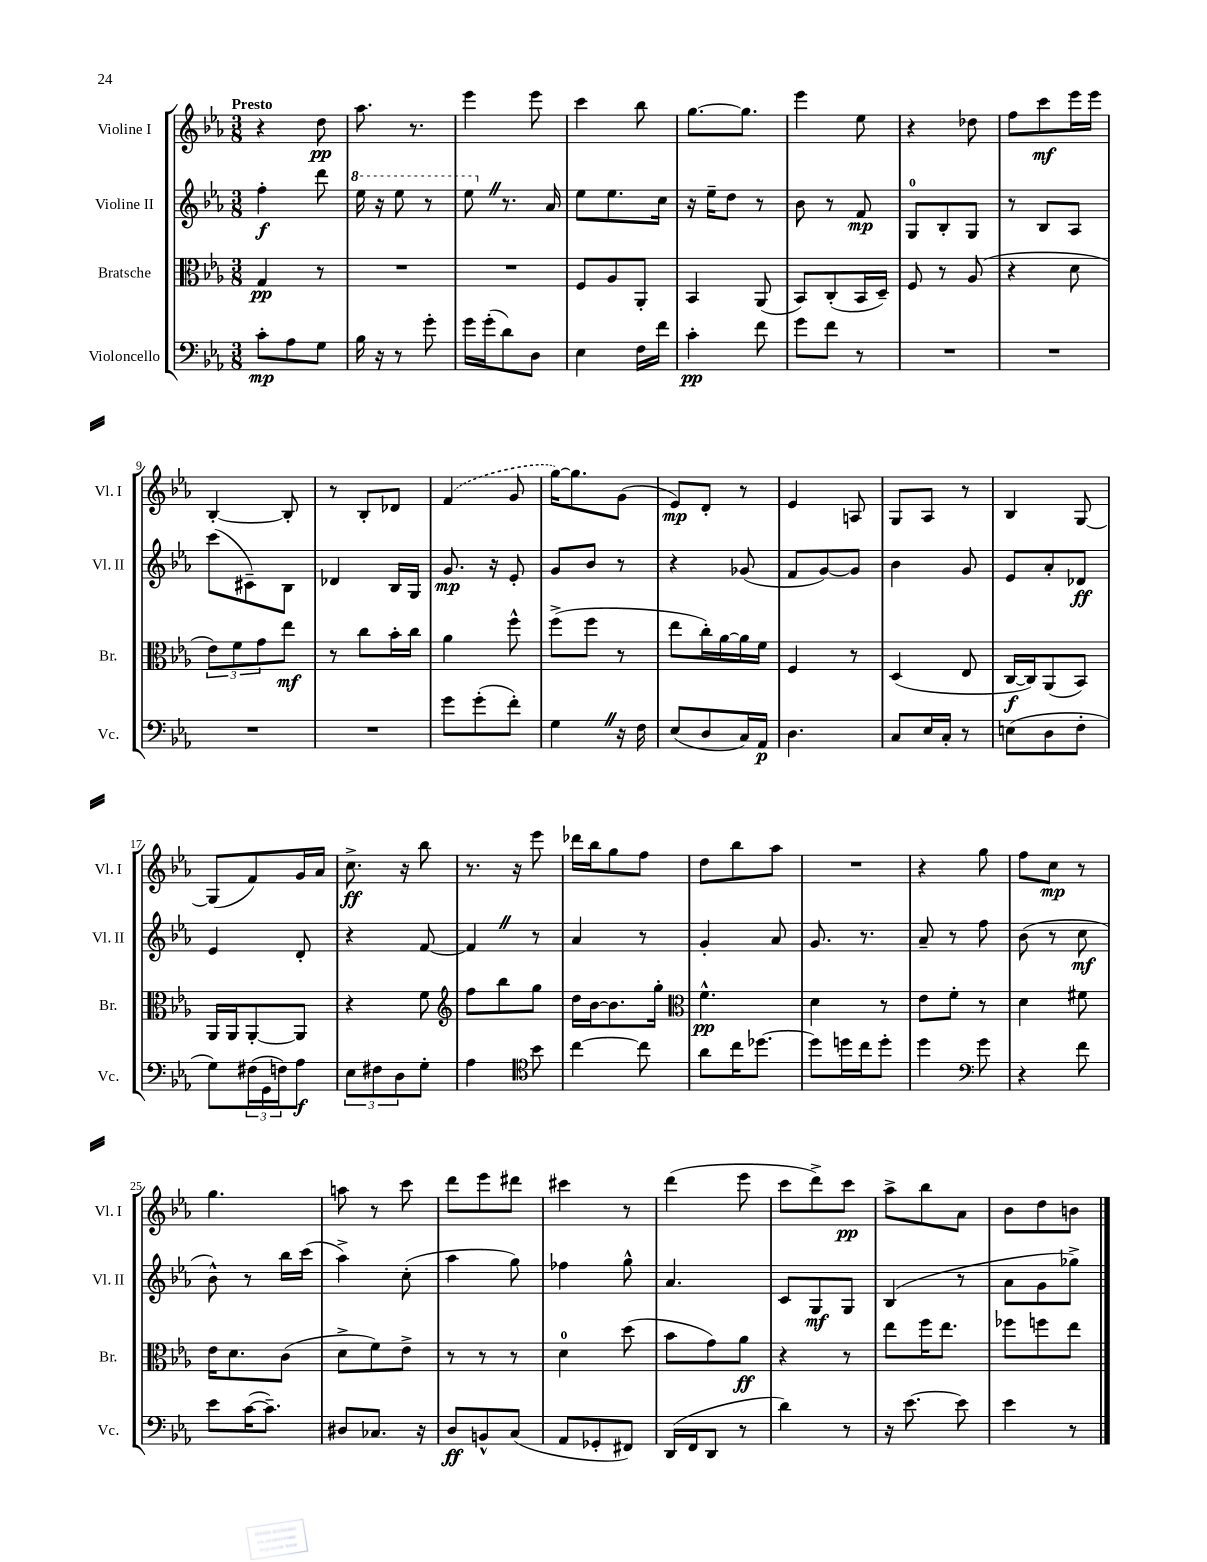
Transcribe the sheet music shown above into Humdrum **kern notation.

**kern	**dynam	**kern	**dynam	**kern	**dynam	**kern	**dynam
*part4	*part4	*part3	*part3	*part2	*part2	*part1	*part1
*staff4	*staff4	*staff3	*staff3	*staff2	*staff2	*staff1	*staff1
*I"Violoncello	*	*I"Bratsche	*	*I"Violine II	*	*I"Violine I	*
*I'Vc.	*	*I'Br.	*	*I'Vl. II	*	*I'Vl. I	*
*clefF4	*	*clefC3	*	*clefG2	*	*clefG2	*
*k[b-e-a-]	*	*k[b-e-a-]	*	*k[b-e-a-]	*	*k[b-e-a-]	*
*M3/8	*	*M3/8	*	*M3/8	*	*M3/8	*
=1	=1	=1	=1	=1	=1	=1	=1
!	!	!	!	!	!	!LO:TX:a:B:t=Presto	!
8c'\L	mp	4G/	pp	4ff'\	f	4r	.
8A-\	.	.	.	.	.	.	.
8G\J	.	8r	.	8ddd\	.	8dd\	pp
=2	=2	=2	=2	=2	=2	=2	=2
*	*	*	*	*8va	*	*	*
16B-\	.	4.r	.	16eee-\	.	8.aa-\	.
16r	.	.	.	16r	.	.	.
8r	.	.	.	8eee-\	.	.	.
.	.	.	.	.	.	8.r	.
8g'\	.	.	.	8r	.	.	.
=3	=3	=3	=3	=3	=3	=3	=3
16g\LL	.	4.r	.	8eee-Z\	.	4eee-\	.
(16g'\J	.	.	.	.	.	.	.
*	*	*	*	*X8va	*	*	*
8d\)	.	.	.	8.r	.	.	.
8D\J	.	.	.	.	.	8eee-\	.
.	.	.	.	16a-/	.	.	.
=4	=4	=4	=4	=4	=4	=4	=4
4E-\	.	8F/L	.	8ee-\L	.	4ccc\	.
.	.	8A-/	.	8.ee-\	.	.	.
16F\LL	.	8AA-'/J	.	.	.	8bb-\	.
16f\JJ	.	.	.	16cc\Jk	.	.	.
=5	=5	=5	=5	=5	=5	=5	=5
4c'\	pp	4BB-/	.	16r	.	[8.gg\L	.
.	.	.	.	16ee-~\KL	.	.	.
.	.	.	.	8dd\J	.	.	.
.	.	.	.	.	.	8.gg\J]	.
8f\	.	(8AA-/	.	8r	.	.	.
=6	=6	=6	=6	=6	=6	=6	=6
8g\L	.	8BB-/L)	.	8b-\	.	4eee-\	.
8f\J	.	(8C'/	.	8r	.	.	.
8r	.	16BB-/L	.	8f/	mp	8ee-\	.
.	.	16D~/JJ)	.	.	.	.	.
=7	=7	=7	=7	=7	=7	=7	=7
4.r	.	8F/	.	8G/L	.	4r	.
.	.	8r	.	8B-'/	.	.	.
.	.	(8A-/	.	8G/J	.	8dd-X\	.
=8	=8	=8	=8	=8	=8	=8	=8
4.r	.	4r	.	8r	.	8ff\L	.
.	.	.	.	8B-/L	.	8ccc\	mf
.	.	8d\	.	8A-/J	.	16eee-\L	.
.	.	.	.	.	.	16eee-\JJ	.
!!LO:LB:g=z
=9	=9	=9	=9	=9	=9	=9	=9
4.r	.	12e-\L)	.	(8ccc\L	.	[4B-'/	.
.	.	12f\	.	.	.	.	.
.	.	.	.	8c#X~\)	.	.	.
.	.	12g\	.	.	.	.	.
.	.	8ee-\J	mf	8B-\J	.	8B-'/]	.
=10	=10	=10	=10	=10	=10	=10	=10
4.r	.	8r	.	4d-X/	.	8r	.
.	.	8cc\L	.	.	.	8B-'/L	.
.	.	16b-'\L	.	16B-/LL	.	8d-X/J	.
.	.	16cc\JJ	.	16G/JJ	.	.	.
=11	=11	=11	=11	=11	=11	=11	=11
8g\L	.	4a-\	.	8.g/	mp	(4f/	.
(8g'\	.	.	.	.	.	.	.
.	.	.	.	16r	.	.	.
8f'\J)	.	8ff^^\	.	8e-'/	.	8g/	.
=12	=12	=12	=12	=12	=12	=12	=12
4GZ\	.	(8ff^\L	.	8g/L	.	[16gg\KL)	.
.	.	.	.	.	.	8.gg\]	.
.	.	8ff\J	.	8b-/J	.	.	.
16r	.	8r	.	8r	.	(8g\J	.
16F\	.	.	.	.	.	.	.
=13	=13	=13	=13	=13	=13	=13	=13
(8E-/L	.	8ee-\L	.	4r	.	8e-/L)	mp
8D/	.	16cc'\L)	.	.	.	8d'/J	.
.	.	[16a-\	.	.	.	.	.
16C/L)	.	16a-\]	.	(8g-X/	.	8r	.
16AA-/JJ	p	16f\JJ	.	.	.	.	.
=14	=14	=14	=14	=14	=14	=14	=14
4.D\	.	4F/	.	8f/L	.	4e-/	.
.	.	.	.	[8g/)	.	.	.
.	.	8r	.	8g/J]	.	8An/	.
=15	=15	=15	=15	=15	=15	=15	=15
8C/L	.	(4D/	.	4b-\	.	8G/L	.
16E-/L	.	.	.	.	.	8A-/J	.
16C'/JJ	.	.	.	.	.	.	.
8r	.	8E-/	.	8g/	.	8r	.
=16	=16	=16	=16	=16	=16	=16	=16
(8En\L	.	[16C/LL	f	8e-/L	.	4B-/	.
.	.	16C/J])	.	.	.	.	.
8D\	.	(8AA-/	.	8a-'/	.	.	.
8F'\J	.	8BB-/J)	.	8d-X/J	ff	[8G/	.
!!LO:LB:g=z
=17	=17	=17	=17	=17	=17	=17	=17
8G\L)	.	16AA-/LL	.	4e-/	.	(8G/L]	.
.	.	16AA-/J	.	.	.	.	.
(24F#X\L	.	[8AA-'/	.	.	.	8f/)	.
24GG\	.	.	.	.	.	.	.
24Fn\J)	.	.	.	.	.	.	.
8A-\J	f	8AA-/J]	.	8d'/	.	16g/L	.
.	.	.	.	.	.	16a-/JJ	.
=18	=18	=18	=18	=18	=18	=18	=18
12E-\L	.	4r	.	4r	.	8.cc^\	ff
12F#X\	.	.	.	.	.	.	.
12D\	.	.	.	.	.	.	.
.	.	.	.	.	.	16r	.
8G'\J	.	8f\	.	[8f/	.	8bb-\	.
=19	=19	=19	=19	=19	=19	=19	=19
*	*	*clefG2	*	*	*	*	*
4A-\	.	8ff\L	.	4fZ/]	.	8.r	.
.	.	8bb-\	.	.	.	.	.
.	.	.	.	.	.	16r	.
*clefC4	*	*	*	*	*	*	*
8b-\	.	8gg\J	.	8r	.	8eee-\	.
=20	=20	=20	=20	=20	=20	=20	=20
[4cc\	.	16dd\LL	.	4a-/	.	16ddd-X\LL	.
.	.	[16b-\J	.	.	.	16bb-\J	.
.	.	8.b-\]	.	.	.	8gg\	.
8cc\]	.	.	.	8r	.	8ff\J	.
.	.	16gg'\Jk	.	.	.	.	.
=21	=21	=21	=21	=21	=21	=21	=21
*	*	*clefC3	*	*	*	*	*
8a-\L	.	4.f^^\	pp	4g'/	.	8dd\L	.
16cc\K	.	.	.	.	.	8bb-\	.
[8.dd-X\J	.	.	.	.	.	.	.
.	.	.	.	8a-/	.	8aa-\J	.
=22	=22	=22	=22	=22	=22	=22	=22
8dd-\L]	.	4d\	.	8.g/	.	4.r	.
16ddn\L	.	.	.	.	.	.	.
16cc\J	.	.	.	8.r	.	.	.
8dd'\J	.	8r	.	.	.	.	.
=23	=23	=23	=23	=23	=23	=23	=23
4dd\	.	8e-\L	.	8a-~/	.	4r	.
.	.	8f'\J	.	8r	.	.	.
*clefF4	*	*	*	*	*	*	*
8g\	.	8r	.	8ff\	.	8gg\	.
=24	=24	=24	=24	=24	=24	=24	=24
4r	.	4d\	.	(8b-\	.	8ff\L	.
.	.	.	.	8r	.	8cc\J	mp
8f\	.	8f#X\	.	8cc\	mf	8r	.
!!LO:LB:g=z
=25	=25	=25	=25	=25	=25	=25	=25
8e-\L	.	16e-\KL	.	8b-^^\)	.	4.gg\	.
.	.	8.d\	.	.	.	.	.
([16c\K	.	.	.	8r	.	.	.
8.c~\J])	.	.	.	.	.	.	.
.	.	(8c\J	.	16bb-\LL	.	.	.
.	.	.	.	(16ccc\JJ	.	.	.
=26	=26	=26	=26	=26	=26	=26	=26
8D#X/L	.	8d^\L	.	4aa-^\)	.	8aan\	.
8.C-X/J	.	8f\)	.	.	.	8r	.
.	.	8e-^\J	.	(8cc'\	.	8ccc\	.
16r	.	.	.	.	.	.	.
=27	=27	=27	=27	=27	=27	=27	=27
8D/L	ff	8r	.	4aa-\	.	8ddd\L	.
8BBn^^/	.	8r	.	.	.	8eee-\	.
(8C/J	.	8r	.	8gg\)	.	8ddd#X\J	.
=28	=28	=28	=28	=28	=28	=28	=28
8AA-/L	.	4d\	.	4ff-X\	.	4ccc#X\	.
8GG-X'/	.	.	.	.	.	.	.
8FF#X/J)	.	(8dd\	.	8gg^^\	.	8r	.
=29	=29	=29	=29	=29	=29	=29	=29
(16DD/LL	.	8b-\L	.	4.a-/	.	(4ddd\	.
16FF/J	.	.	.	.	.	.	.
8DD/J	.	8g\)	.	.	.	.	.
8r	.	8a-\J	ff	.	.	8eee-\	.
=30	=30	=30	=30	=30	=30	=30	=30
4d\)	.	4r	.	8c/L	.	8ccc\L	.
.	.	.	.	8G/	mf	8ddd^\)	.
8r	.	8r	.	8G/J	.	8ccc\J	pp
=31	=31	=31	=31	=31	=31	=31	=31
16r	.	8ee-\L	.	(4B-/	.	8aa-^\L	.
[8.e-\	.	.	.	.	.	.	.
.	.	16ff\K	.	.	.	8bb-\	.
.	.	8.ee-\J	.	.	.	.	.
8e-\]	.	.	.	8r	.	8a-\J	.
=32	=32	=32	=32	=32	=32	=32	=32
4e-\	.	8ff-X\L	.	8a-\L	.	8b-\L	.
.	.	8ffn\	.	8g\	.	8dd\	.
8r	.	8ee-\J	.	8gg-X^\J)	.	8bn\J	.
==	==	==	==	==	==	==	==
*-	*-	*-	*-	*-	*-	*-	*-
